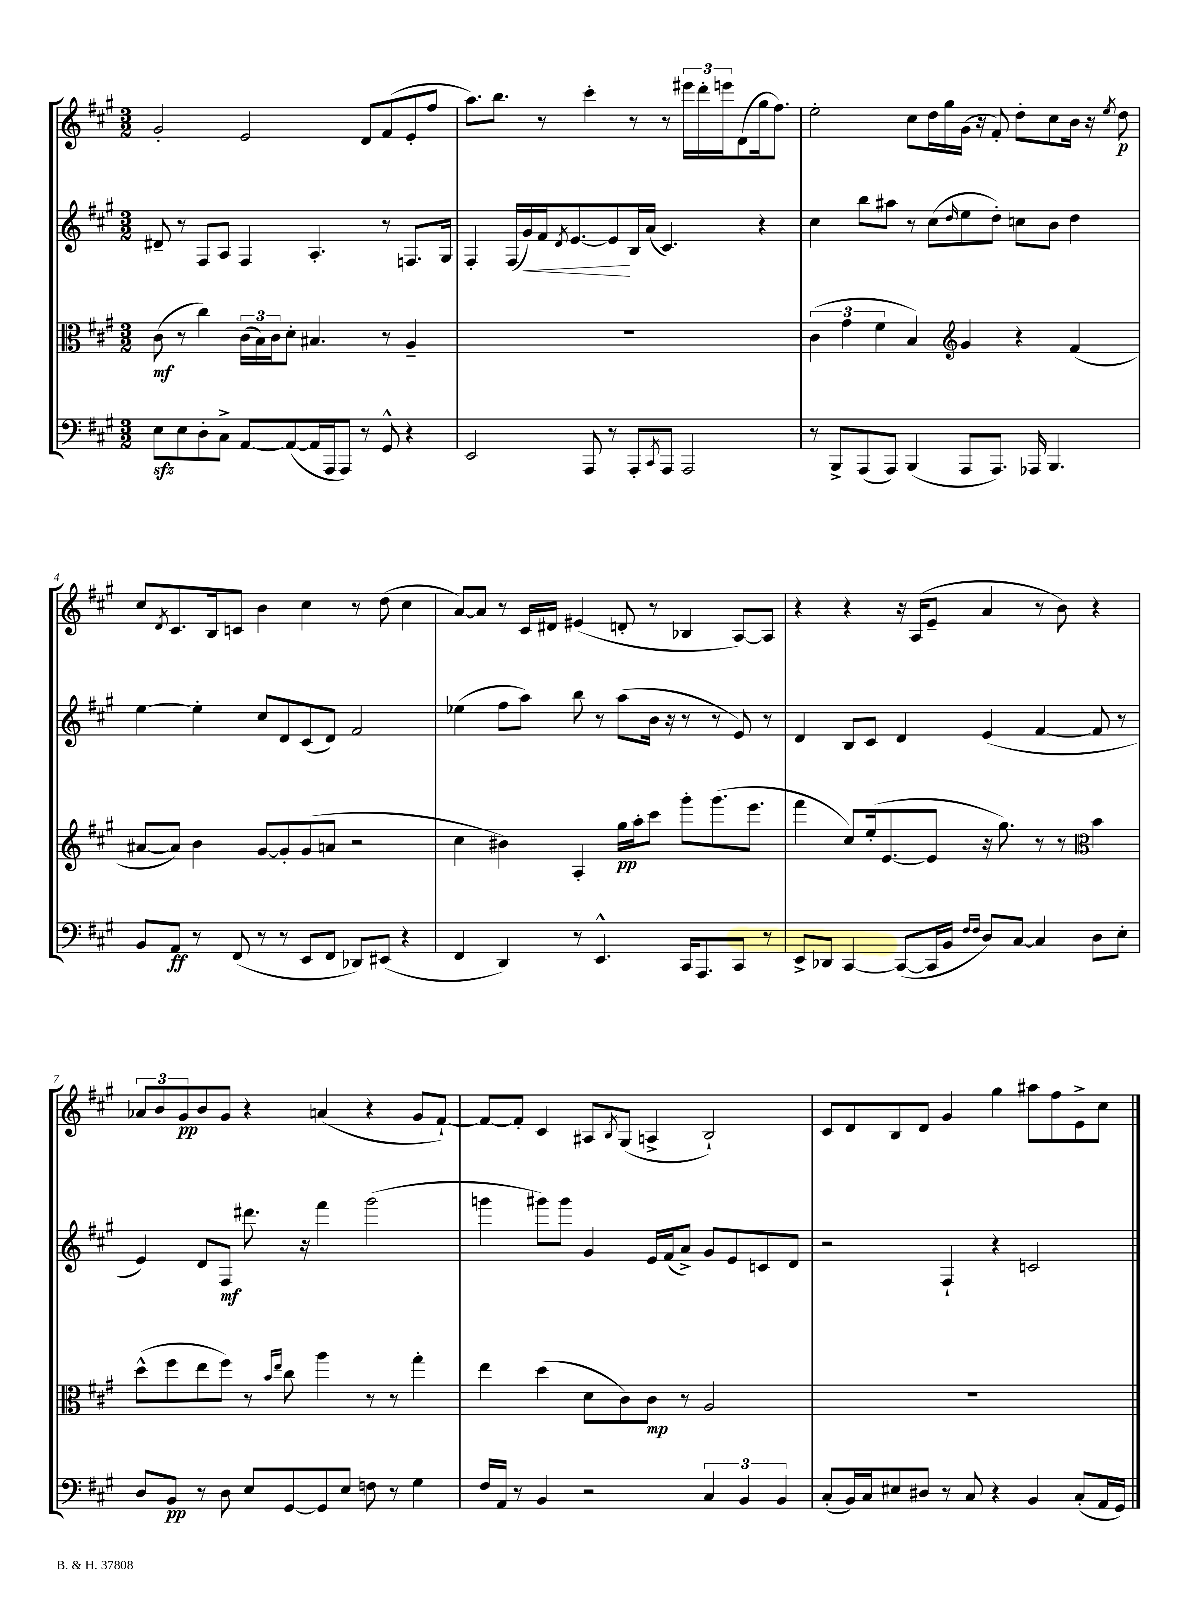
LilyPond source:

<<
\new StaffGroup <<
\new Staff = "s0" {
    \clef treble \key a \major \numericTimeSignature \time 3/2
    gis'2-. e'2 d'8 fis'8( e'8-. fis''8 |
    a''8.) b''8. r8 cis'''4-. r8 r8 \tuplet 3/2 { eis'''16 d'''16-. e'''16 } d'8( gis''16 fis''8.) |
    e''2-. cis''8 d''16 gis''16 gis'16( r16 fis'8-.) d''8-. cis''8 b'16 r16 \acciaccatura { e''8 } d''8\p |
    cis''8 \acciaccatura { d'8 } cis'8. b16 c'8 b'4 cis''4 r8 d''8( cis''4 |
    a'8~) a'8 r8 cis'16 dis'16 eis'4( d'8-. r8 bes4 a8~) a8 |
    r4 r4 r16 a16( e'8-- a'4 r8 b'8) r4 |
    \tuplet 3/2 { aes'8 b'8 gis'8\pp } b'8 gis'8 r4 a'4( r4 gis'8 fis'8~-!) |
    fis'8~ fis'8-. cis'4 ais8 \acciaccatura { b8 } gis8( a4-> b2-!) |
    cis'8 d'8 b8 d'8 gis'4 gis''4 ais''8 fis''8 e'8-> cis''8 \bar "|." |
}
\new Staff = "s1" {
    \clef treble \key a \major \numericTimeSignature \time 3/2
    dis'8-- r8 fis8 a8 fis4 a4.-. r8 f8. gis16 |
    fis4-. fis16( gis'16\<) fis'16 \acciaccatura { d'8 } e'8.~ e'8\! b16 a'16( cis'4.) r4 |
    cis''4 b''8 ais''8 r8 cis''8( \grace { d''16 } e''8 d''8-.) c''8 b'8 d''4 |
    e''4~ e''4-. cis''8 d'8 cis'8( d'8) fis'2 |
    ees''4( fis''8 a''8) b''8 r8 a''8( b'16 r16 r8 r8 e'8) r8 |
    d'4 b8 cis'8 d'4 e'4( fis'4~ fis'8 r8 |
    e'4) d'8 fis8\mf dis'''8. r16 fis'''4 gis'''2( |
    g'''4 gis'''8) gis'''8 gis'4 e'16 fis'16( a'8->) gis'8 e'8 c'8 d'8 |
    r2 fis4-! r4 c'2 \bar "|." |
}
\new Staff = "s2" {
    \clef alto \key a \major \numericTimeSignature \time 3/2
    cis'8\mf( r8 cis''4) \tuplet 3/2 { cis'16( b16) cis'16 } d'8-. bis4. r8 a4-- |
    R1. |
    \tuplet 3/2 { cis'4( gis'4 fis'4 } b4) \clef treble gis'4 r4 fis'4( |
    ais'8~ ais'8) b'4 gis'8~ gis'8-. gis'8( a'8 r2 |
    cis''4 bis'4) a4-. gis''16\pp a''16-. cis'''8 gis'''8-. gis'''8.( e'''8. |
    fis'''4 cis''8) e''16-.( e'8.~ e'8 r16 gis''8.) r8 r8 \clef alto b'4 |
    d''8-^( fis''8 e''8 fis''8) r8 \grace { b'16 e''16 } cis''8 a''4 r8 r8 gis''4-. |
    e''4 d''4( d'8 cis'8) cis'8\mp r8 a2 |
    R1. \bar "|." |
}
\new Staff = "s3" {
    \clef bass \key a \major \numericTimeSignature \time 3/2
    e8\sfz e8 d8-. cis8-> a,8~ a,8~( a,16 a,,16 a,,8) r8 gis,8-^ r4 |
    e,2 a,,8 r8 a,,8-. \acciaccatura { cis,8 } a,,8 a,,2 |
    r8 b,,8-> a,,8( a,,8) b,,4( a,,8 a,,8.) aes,,16 b,,4. |
    b,8 a,8\ff r8 fis,8( r8 r8 e,8 fis,8 des,8) eis,8( r4 |
    fis,4 d,4) r8 e,4.-^ cis,16 a,,8. cis,8 r8 |
    e,8-> des,8 cis,4~ cis,8~( cis,16 b,16 \grace { fis16 fis16 } d8) cis8~ cis4 d8 e8-. |
    d8 b,8\pp r8 d8 e8 gis,8~ gis,8 e8 f8 r8 gis4 |
    fis16 a,16 r8 b,4 r2 \tuplet 3/2 { cis4 b,4 b,4 } |
    cis8-.( b,16) cis16 eis8 dis8 r8 cis8 r4 b,4 cis8-.( a,16 gis,16) \bar "|." |
}
>>
>>
